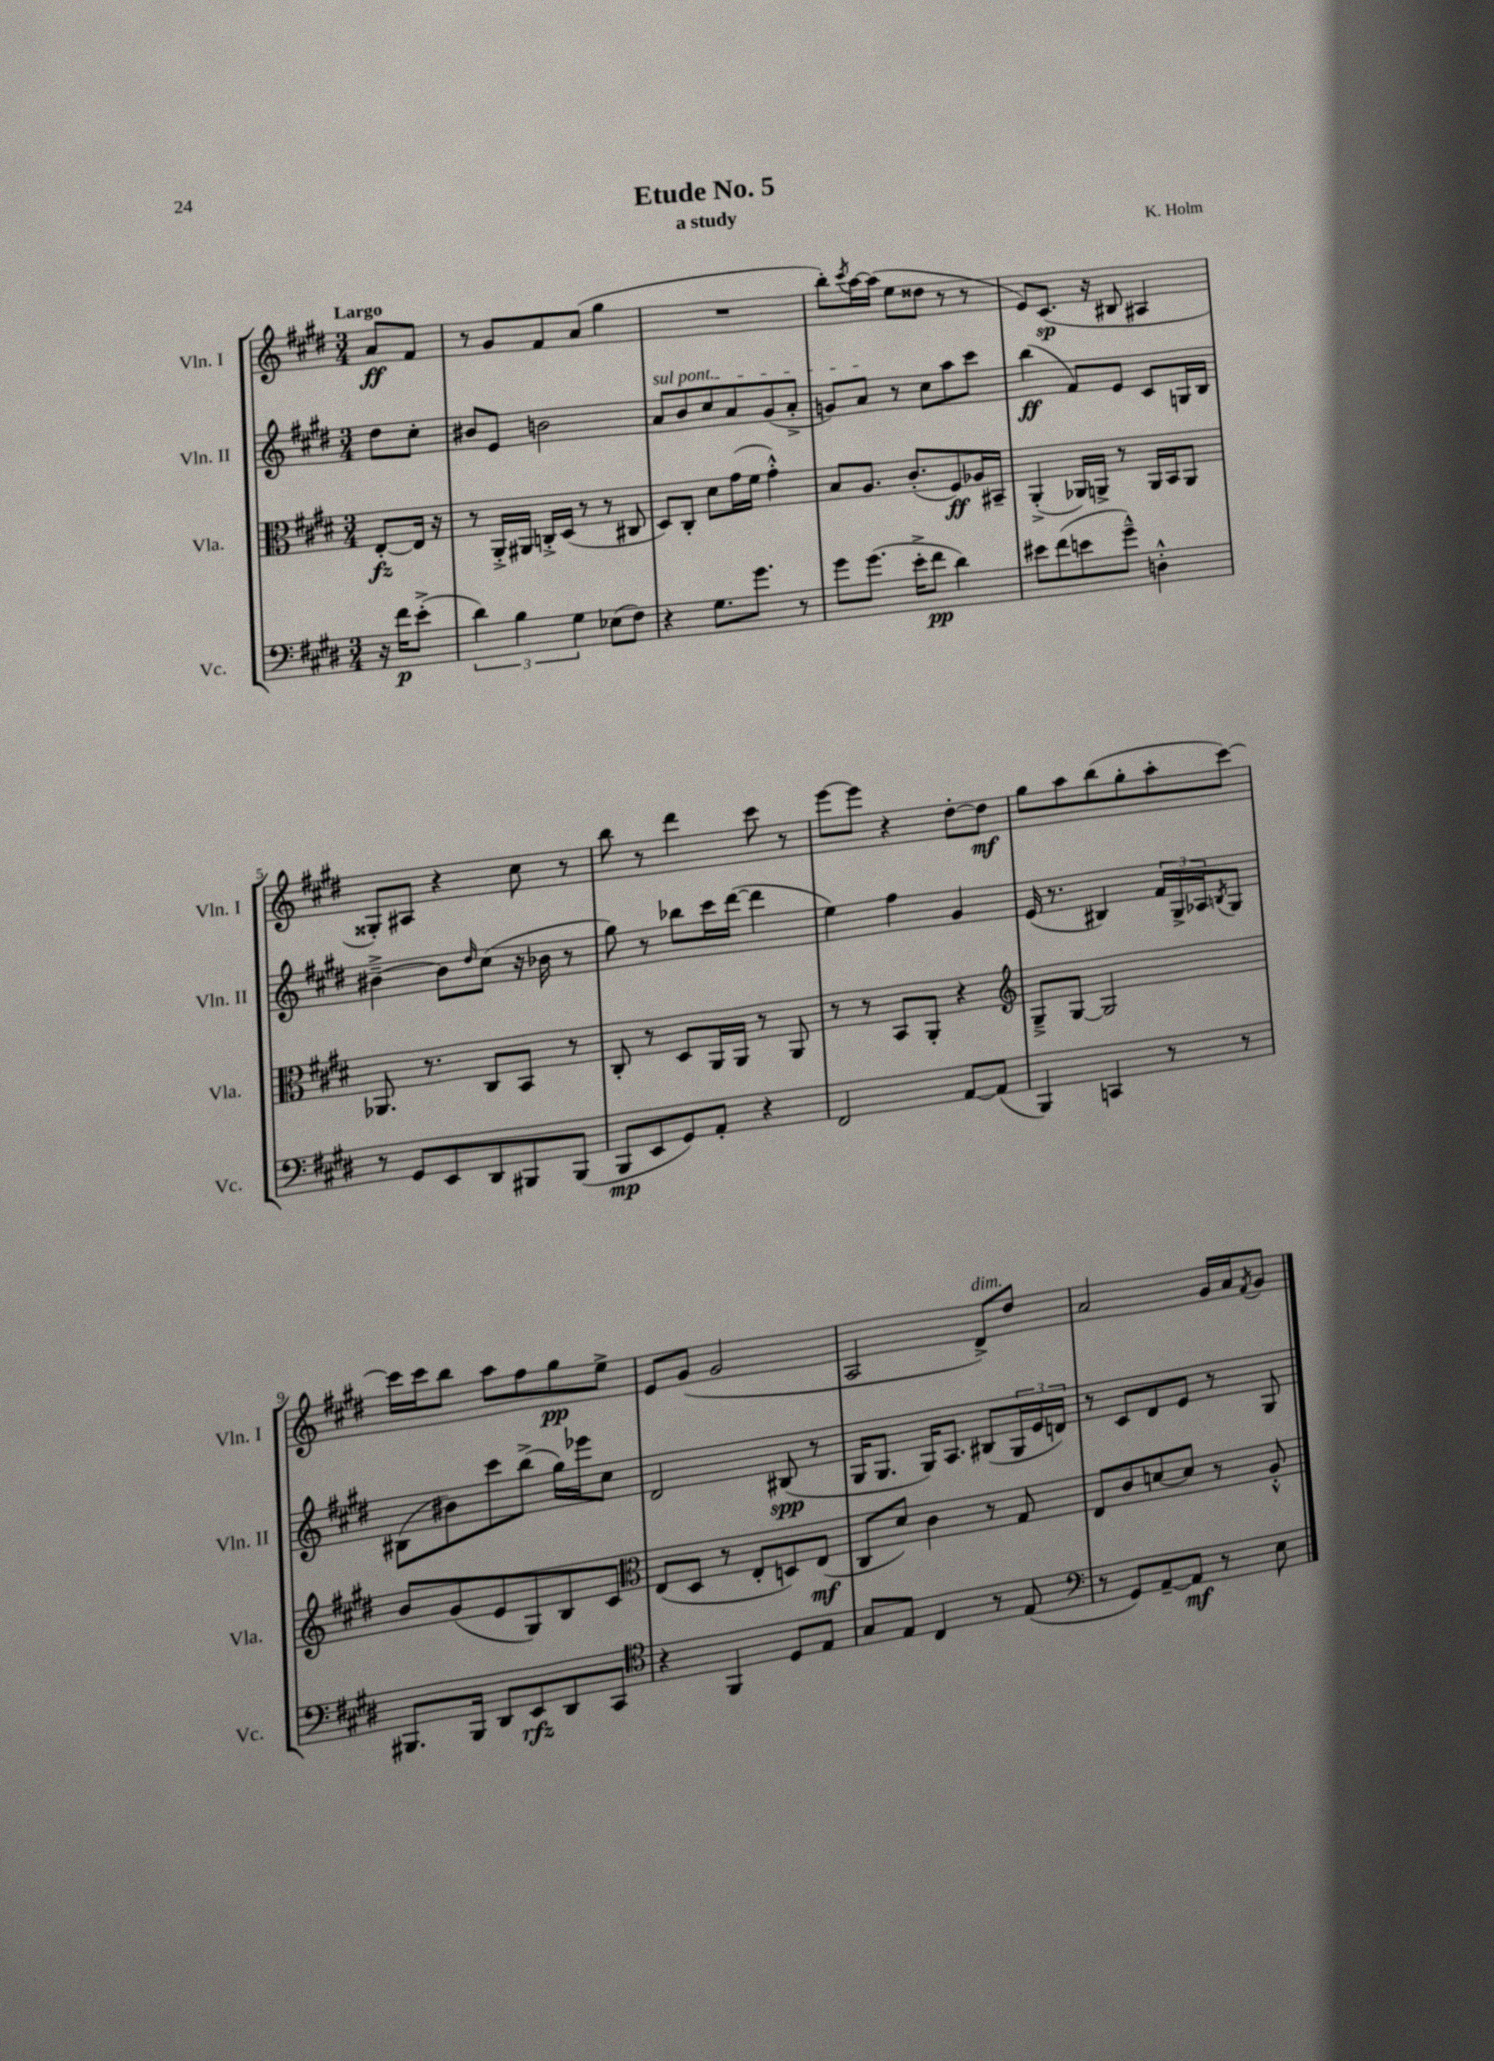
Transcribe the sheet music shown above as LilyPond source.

\header { title = "Etude No. 5" composer = "K. Holm" subtitle = "a study" }
<<
\new StaffGroup <<
\new Staff = "s0" \with { instrumentName = "Vln. I" shortInstrumentName = "Vln. I" } {
    \clef treble \key e \major \numericTimeSignature \time 3/4 \partial 4 \tempo "Largo"
    a'8\ff fis'8 |
    r8 gis'8 fis'8 a'8( gis''4 |
    R2. |
    b''8-.) \acciaccatura { cis'''8 } a''16~ a''16( e''8 disis''8 r8 r8 |
    e'8) cis'8.\sp( r16 bis8 ais4 |
    gisis8-.) ais8 r4 cis''8 r8 |
    b''8 r8 dis'''4 cis'''8 r8 |
    e'''8~ e'''8 r4 dis''8~-. dis''8\mf |
    gis''8 a''8 b''8( gis''8-. a''8-. cis'''8~) |
    cis'''16 cis'''16 b''8 a''8 fis''8 gis''8\pp e''8-> |
    e'8 gis'8( gis'2 |
    a2 dis'8->^\markup { \italic "dim." }) dis''8 |
    a'2 gis'16 a'16 \acciaccatura { fis'8 } gis'8 \bar "|." |
}
\new Staff = "s1" \with { instrumentName = "Vln. II" shortInstrumentName = "Vln. II" } {
    \clef treble \key e \major \numericTimeSignature \time 3/4 \partial 4
    dis''8 cis''8-. |
    bis'8 e'8 b'2 |
    \once \override TextSpanner.bound-details.left.text = \markup { \italic "sul pont." } a'8\startTextSpan b'8 cis''8 a'8 gis'8( a'8-.-> |
    g'8) a'8\stopTextSpan r8 cis''8 a''8 cis'''8 |
    b''4\ff( fis'8) e'8 cis'8 g16 b16 |
    bis'4~---> bis'8 \grace { dis''16 } cis''8( r16 bes'16 r8 |
    gis''8) r8 bes''8 cis'''16 dis'''16~( dis'''4 |
    e''4) fis''4 gis'4 |
    e'16( r8. bis4) \tuplet 3/2 { fis'16 gis16-> aes16 } \acciaccatura { b8 } gis8 |
    bis8( bis'8) cis'''8 b''8->( gis''16) ees'''16 cis''8 |
    dis'2 bis8\spp( r8 |
    gis16 gis8. gis16) a8. bis8( \tuplet 3/2 { gis16 e'16 d'16) } |
    r8 cis'8 dis'8 e'8 r8 gis8 \bar "|." |
}
\new Staff = "s2" \with { instrumentName = "Vla." shortInstrumentName = "Vla." } {
    \clef alto \key e \major \numericTimeSignature \time 3/4 \partial 4
    e8~-.\fz e16 r16 |
    r8 a,16-.-> ais,16 c16-.-> dis16( r8 r8 cis8 |
    dis8) cis8-. dis'8 gis'16( fis'16 gis'4-.-^) |
    b8 a8. cis'8.-.( fis8\ff) aes16 bis,16-- |
    a,4-.->( aes,16) a,16-> r8 a,16 b,16 a,8 |
    aes,8. r8. cis8 b,8 r8 |
    cis8-. r8 dis8 a,16 a,16 r8 a,8 |
    r8 r8 b,8 a,8-. r4 |
    \clef treble gis8---> gis8~ gis2 |
    b'8 gis'8( e'8 gis8) b8 cis'8 |
    \clef alto e8( dis8 r8 e8-. d8) e8\mf( |
    cis8 dis'8) cis'4 r8 gis8 |
    e8 cis'8 d'8~ d'8 r8 a8-.-^ \bar "|." |
}
\new Staff = "s3" \with { instrumentName = "Vc." shortInstrumentName = "Vc." } {
    \clef bass \key e \major \numericTimeSignature \time 3/4 \partial 4
    r16 fis'16\p e'8-.->( |
    \tuplet 3/2 { dis'4) b4 gis4 } ees8( fis8) |
    r4 gis8. gis'8. r8 |
    gis'8 gis'8.( e'16-.-> fis'8\pp dis'4) |
    eis'8 fis'8( e'8 gis'8---^) d4-.-^ |
    r8 gis,8 e,8 dis,8 bis,,8 bis,,8( |
    b,,8\mp e,8 gis,8) a,8-. r4 |
    fis,2 a,8~ a,8( |
    b,,4) c,4 r8 r8 |
    bis,,8. bis,,16 dis,8 e,8\rfz dis,8 cis,8 |
    \clef tenor r4 fis,4 dis8 e8 |
    gis8 e8 cis4 r8 e8( |
    \clef bass r8 gis,8) a,8~-- a,8\mf r8 e8 \bar "|." |
}
>>
>>
